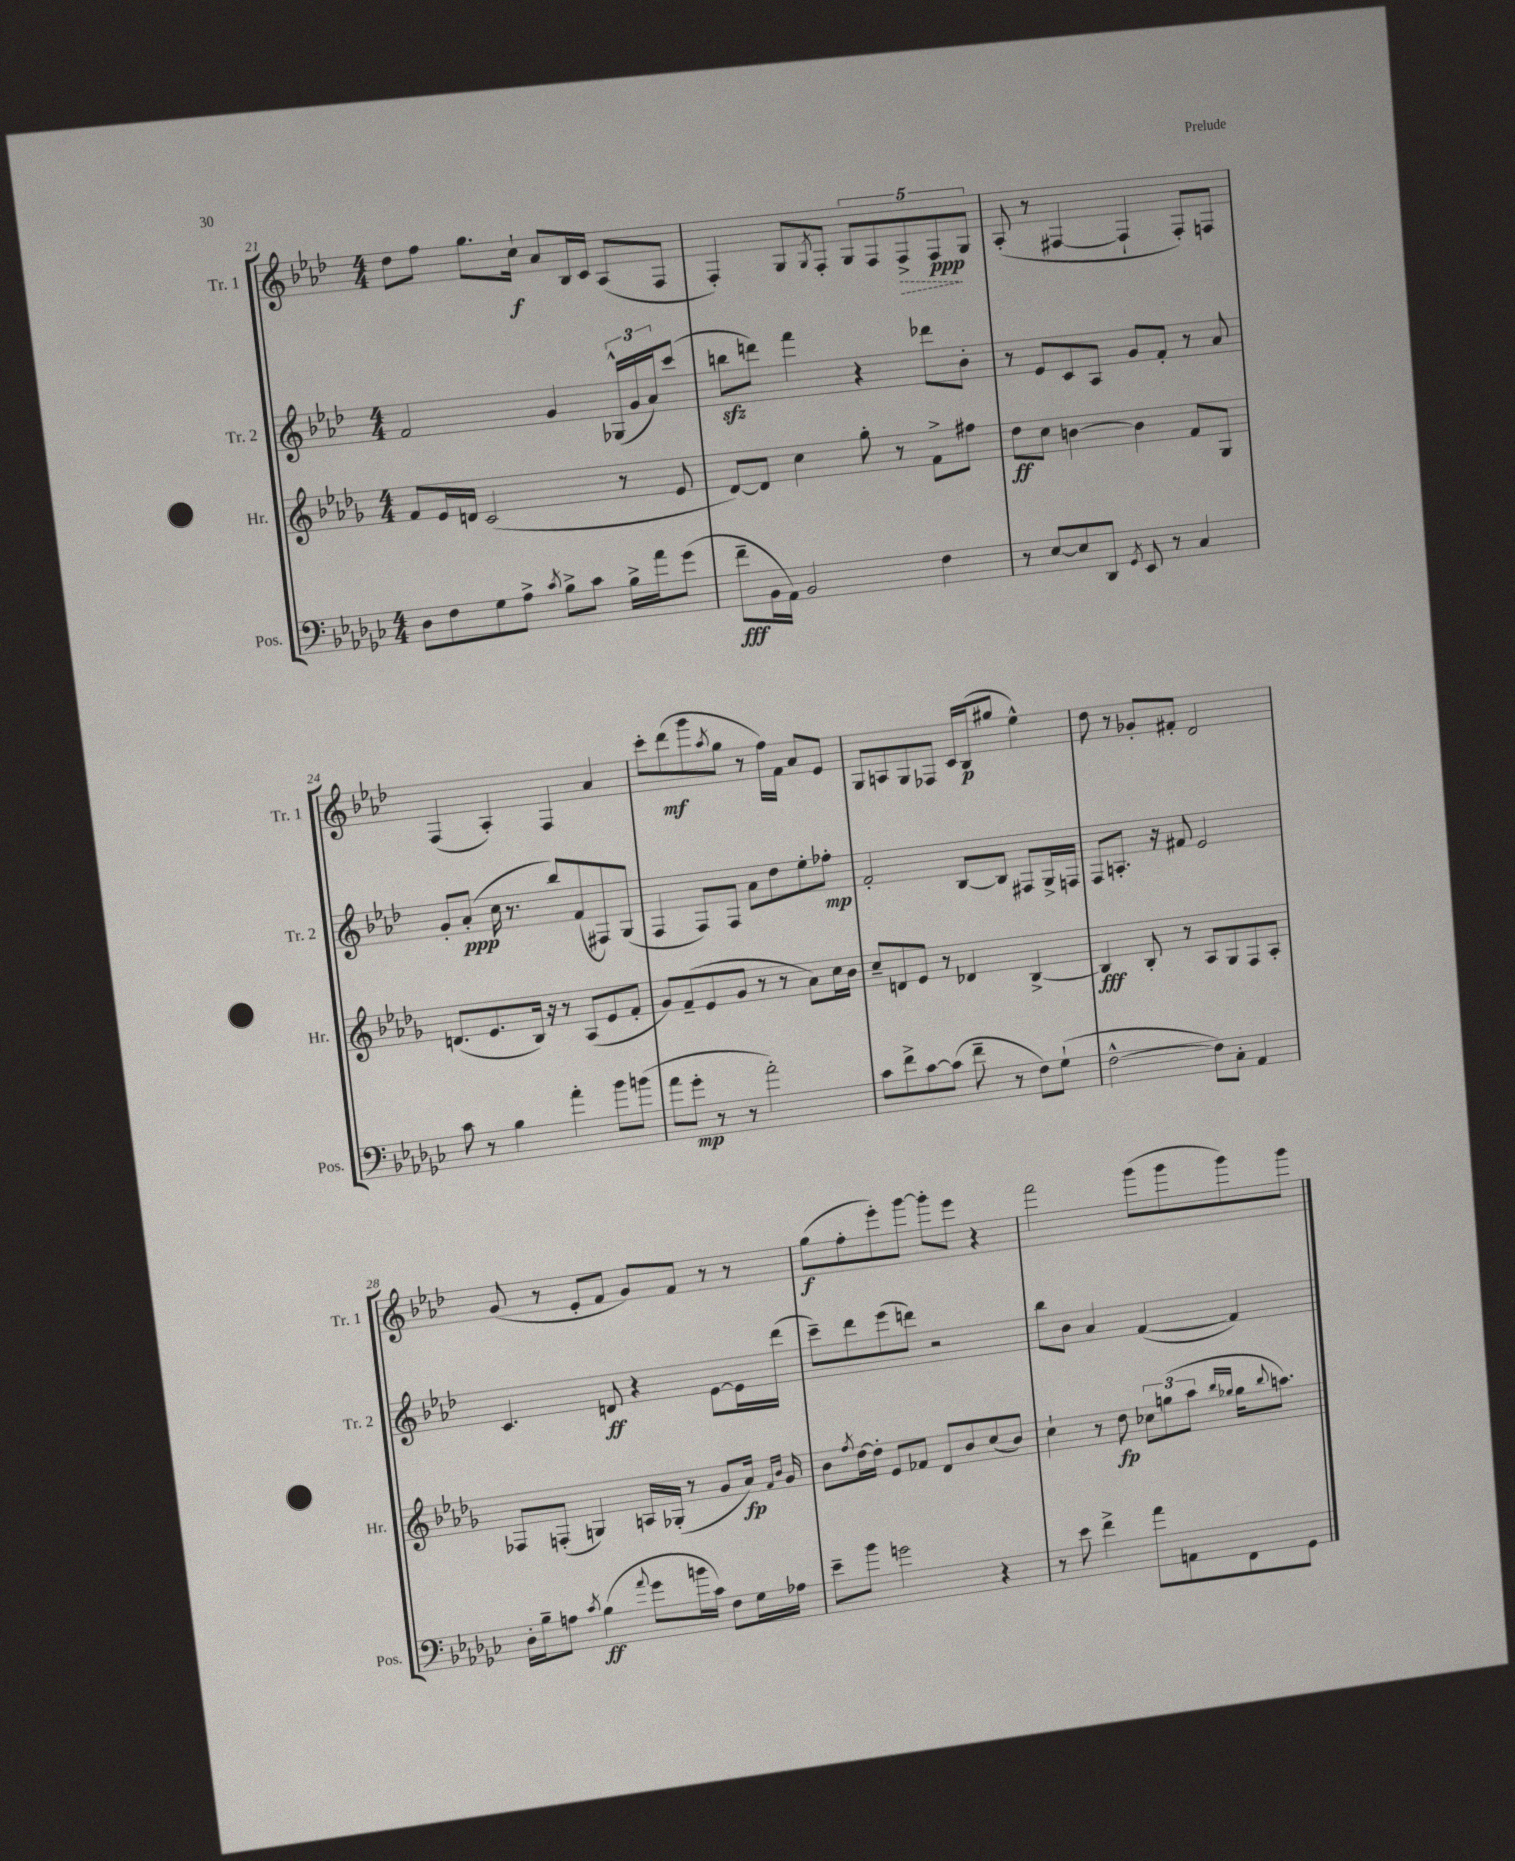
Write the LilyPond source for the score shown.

<<
\new StaffGroup <<
\new Staff = "s0" \with { instrumentName = "Tr. 1" shortInstrumentName = "Tr. 1" } {
    \clef treble \key aes \major \numericTimeSignature \time 4/4
    des''8 f''8 g''8. c''16-!\f aes'8 bes16 c'16 aes8( f8 |
    f4-.) g8 \acciaccatura { g8 } f8-. \tuplet 5/4 { g8 f8 \once \override Hairpin.style = #'dashed-line f8->\> f8\ppp\! g8 } |
    aes8-.( r8 fis4~ fis4-! fis8-.) f8 |
    f4( aes4-.) f4 aes'4 |
    c'''8-. des'''8\mf( g'''8 \acciaccatura { aes''8 } g''8 r8 f''16) f'16 aes'8 ees'8 |
    g8 a8 g8 fes8 c'16 bes16\p( gis''8 ees''4-^) |
    des''8 r8 ges'8-. fis'8-. des'2 |
    g'8( r8 ees'8-. f'8 g'8) f'8 r8 r8 |
    g''8\f( f''8-. ees'''8-.) g'''8~ g'''8-. ees'''8 r4 |
    f'''2 g'''8( g'''8 g'''8) g'''8 \bar "|." |
}
\new Staff = "s1" \with { instrumentName = "Tr. 2" shortInstrumentName = "Tr. 2" } {
    \clef treble \key aes \major \numericTimeSignature \time 4/4
    f'2 g'4 \tuplet 3/2 { ges16-^( g'16 aes'16) } c'''8( |
    b''8\sfz d'''8) f'''4 r4 des'''8 bes'8-. |
    r8 ees'8 c'8 aes8 g'8 f'8-. r8 aes'8 |
    g'8-. aes'8-.\ppp( c''16 r8. bes''8) f'8( fis8) g8( |
    f4 f8) f8 aes'8 des''8 ees''8-. fes''8-.\mp |
    f'2-. bes8~ bes8 fis8 g16-> f16 |
    f8 a8.-. r16 fis'8 ees'2 |
    c'4. d'8\ff r4 ees'8~ ees'16 des'''16( |
    c'''8--) des'''8 ees'''8( d'''8) r2 |
    bes''8 bes'8 aes'4 f'4~( f'4) \bar "|." |
}
\new Staff = "s2" \with { instrumentName = "Hr." shortInstrumentName = "Hr." } {
    \clef treble \key des \major \numericTimeSignature \time 4/4
    f'8 ees'16 d'16 c'2( r8 ees'8 |
    des'8~) des'8 c''4 ges''8-. r8 f'8-> fis''8 |
    des''8\ff c''8 b'4~ b'4 f'8 ges8 |
    d'8.( ees'8. bes16) r16 r8 aes8( ees'8 f'8-. |
    ges'8) f'8--( ees'8 ges'8 r8 r8 aes'8) c''16 bes'16 |
    c''8-- d'8 ees'8 r8 des'4 bes4~-> |
    bes4\fff bes8-. r8 aes8 ges8 f8 aes8-. |
    fes8 f8-.( g4) a16 ges16-.( r8 ges'8 aes'16\fp) \grace { f'16 bes'16 } ges'16 |
    bes'8 \acciaccatura { f''8 } des''16~ des''16-. ees'8 fes'8 des'8 bes'8 c''8( bes'8) |
    c''4-! r8 des''8\fp \tuplet 3/2 { ces''8 g''8( aes''8 } \grace { bes''16 ges''16 } ges''16 \appoggiatura { bes''8 } a''8.) \bar "|." |
}
\new Staff = "s3" \with { instrumentName = "Pos." shortInstrumentName = "Pos." } {
    \clef bass \key ges \major \numericTimeSignature \time 4/4
    des8 f8 ges8 aes8-> \acciaccatura { ces'8 } bes8-> ces'8 bes16-> aes'16 ges'8( |
    f'8--\fff bes,16 aes,16) bes,2 f4 |
    r8 ees8~ ees8 des,8 \acciaccatura { ges,8 } ees,8 r8 ces4 |
    ces'8 r8 bes4 aes'4-. bes'8 b'8( |
    aes'8 ges'8-.\mp r8 r8 aes'2-.) |
    ces'8 f'8-> ces'8~ ces'8( f'8-- r8 f8) ges8-!( |
    f2~-^ f8) ces8-. aes,4 |
    des16-. bes16-- a8 \acciaccatura { ces'8 } bes4\ff( \appoggiatura { aes'8 } ges'8 b'16 ces'16) f8 ges16 aes16 |
    ees'8-- bes'8 g'2 r4 |
    r8 ees'8 f'4-> aes'8 a,8 f,8 ges,8 \bar "|." |
}
>>
>>
\layout { \context { \Score currentBarNumber = #21 } }
